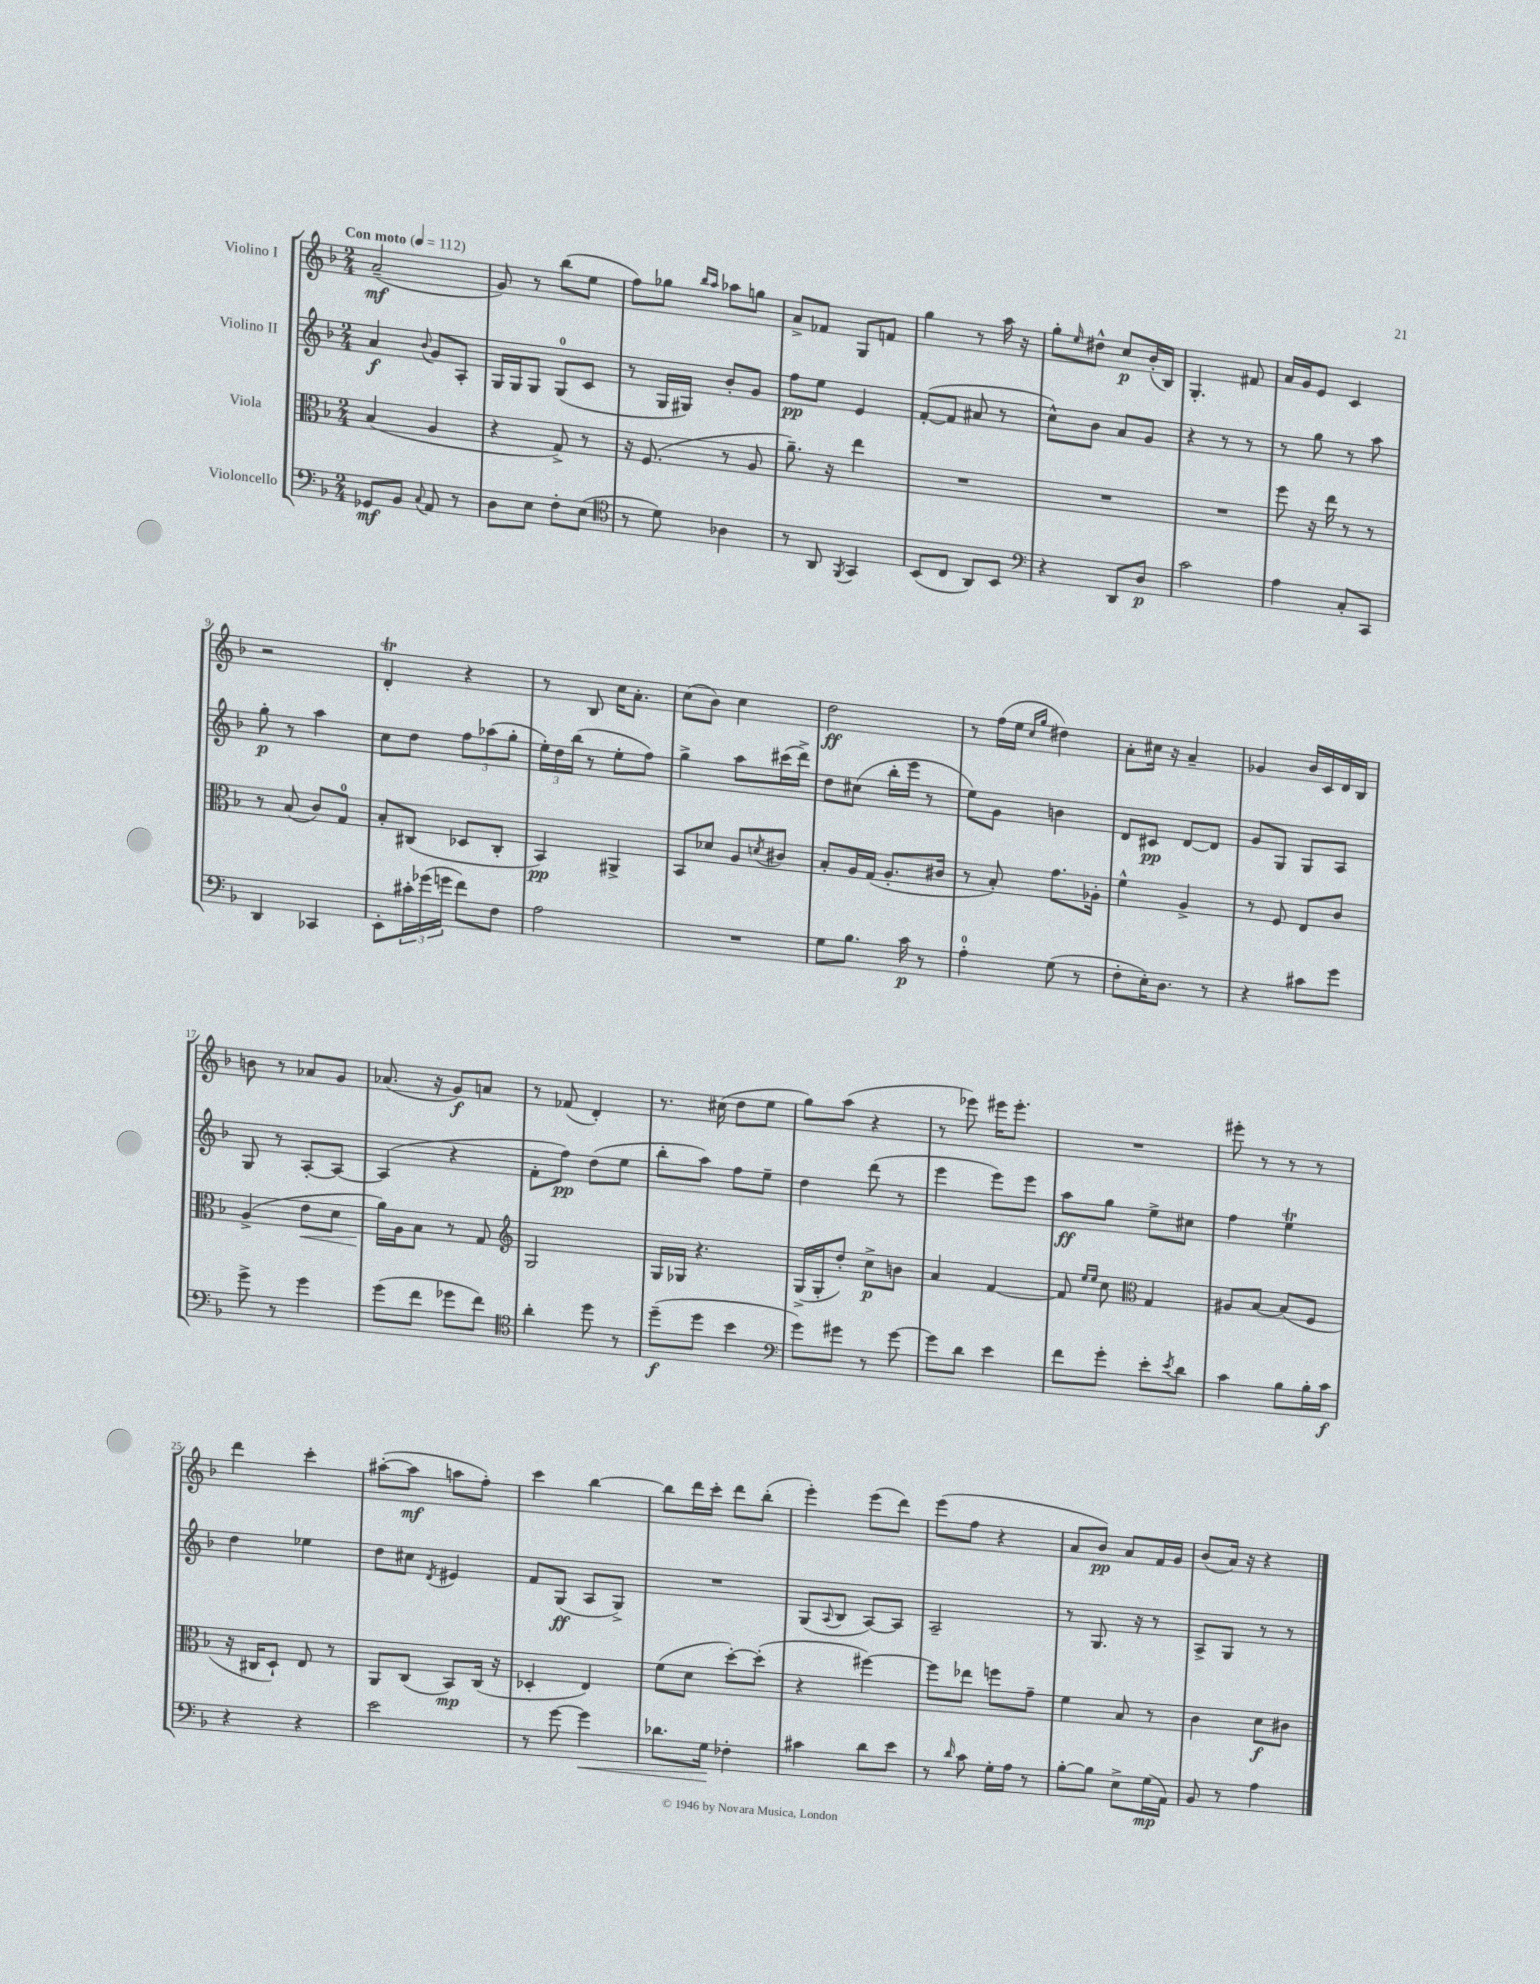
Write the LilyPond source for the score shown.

<<
\new StaffGroup <<
\new Staff = "s0" \with { instrumentName = "Violino I" } {
    \clef treble \key f \major \numericTimeSignature \time 2/4 \tempo "Con moto" 4 = 112
    a'2--\mf( |
    g'8) r8 bes''8( e''8 |
    f''8) ges''8 \grace { bes''16 a''16 } aes''8 g''8 |
    a'8-> fes'8 g8 f'8 |
    g''4 r8 a''16 r16 |
    g''8-. \grace { e''16 } dis''8-^ c''8\p bes'16-.( bes16) |
    g4.-. fis'8 |
    a'16 g'16 e'8 c'4 |
    r2 |
    d'4-.\trill r4 |
    r8 bes8 c''16 a'8.-. |
    c''8( bes'8) c''4 |
    d''2\ff |
    r8 f''16( e''16 \grace { c''16 g''16 } dis''4) |
    a'8-. cis''16 r16 a'4-- |
    ges'4 bes'16 c'16 d'16 bes16 |
    b'8 r8 aes'8 g'8 |
    aes'8.( r16 g'8\f) a'8 |
    r8 fes'8( d'4-.) |
    r8. cis''16( d''8 e''8 |
    g''8) a''8( r4 |
    r8 ees'''8) eis'''16 eis'''8.-. |
    R2 |
    eis'''8-. r8 r8 r8 |
    d'''4 c'''4-. |
    ais''8~-.( ais''8\mf a''8 f''8-.) |
    c'''4 bes''4~ |
    bes''8 d'''16 c'''16-. d'''8 bes''8-.( |
    e'''4-.) e'''8( d'''8) |
    e'''8( f''8 r4 |
    a'8 bes'8\pp) a'8 f'16 g'16 |
    bes'8( a'16) r16 r4 \bar "|." |
}
\new Staff = "s1" \with { instrumentName = "Violino II" } {
    \clef treble \key f \major \numericTimeSignature \time 2/4
    a'4\f \appoggiatura { bes'8 } g'8 a8-. |
    g16 g16 g8 g8-0( c'8 |
    r8 g16 gis16) bes'8-. g'8 |
    f''8\pp e''8 e'4 |
    f'8~-.( f'8 ais'8 r8 |
    c''8-^) bes'8 a'8 g'8 |
    r4 r8 r8 |
    r8 g''8 r8 a''8 |
    g''8-.\p r8 a''4 |
    c''8 d''8 \tuplet 3/2 { f''8 aes''8( g''8-. } |
    \tuplet 3/2 { e''16-.) d''16 bes''16( } r8 e''8-. f''8) |
    g''4-> a''8 cis'''16( d'''16->) |
    d''8 cis''8( bes''16-. e'''16 r8 |
    e''8) g'8 b'4 |
    d'8 cis'8\pp d'8~ d'8 |
    g'8 g8 g8 a8 |
    g8 r8 a8~-. a8~ |
    a4( r4 |
    f'8-. f''8\pp) d''8( e''8 |
    bes''8-. a''8) f''8 e''8-- |
    d''4 d'''8( r8 |
    e'''4 e'''8) e'''8 |
    a''8\ff g''8 e''8-> cis''8 |
    f''4 e''4\trill |
    d''4 ees''4 |
    d''8 cis''8 \acciaccatura { d'8 } eis'4 |
    f'8 g8\ff( a8 g8->) |
    R2 |
    g8( \appoggiatura { a8 } bes8 a8~) a8 |
    a2-- |
    r8 g8. r16 r8 |
    a8-> g8 r8 r8 \bar "|." |
}
\new Staff = "s2" \with { instrumentName = "Viola" } {
    \clef alto \key f \major \numericTimeSignature \time 2/4
    bes4( a4 |
    r4 g8->) r8 |
    r16 f8.( r8 a8 |
    a'8.--) r16 e''4 |
    R2 |
    R2 |
    R2 |
    f''8 r16 e''16 r8 r8 |
    r8 bes8( c'8) g8-0 |
    bes8-. cis8( des8 cis8-. |
    bes,4\pp) ais,4-> |
    bes,8 des'8 a8 \acciaccatura { d'8 } cis'8 |
    bes8-. a16 g16( a8.-. cis'16 |
    r8 bes8-.) g'8. aes16-. |
    f'4-^ a4-> |
    r8 f8 e8 c'8 |
    a4->( e'8\< d'8 |
    a'16\!) a16 bes8 r8 g8 |
    \clef treble g2 |
    g16 ges16 r4. |
    g16->( g16-. d''8-.) c''8->\p b'8 |
    a'4 f'4~ |
    f'8 \grace { e''16 e''16 } c''8 \clef alto g4 |
    ais8 bes8~ bes8( f8 |
    r16 cis16 d8-!) e8 r8 |
    a,8 c8( bes,8\mp) c16( r16 |
    des4-. e4) |
    f'8( d'8 d''8~-.) d''8-.( |
    r4 fis''4~) |
    fis''8 ees''8 f''8 g'8-- |
    f'4 bes8 r8 |
    c'4 d'8\f cis'8 \bar "|." |
}
\new Staff = "s3" \with { instrumentName = "Violoncello" } {
    \clef bass \key f \major \numericTimeSignature \time 2/4
    ges,8\mf bes,8 \appoggiatura { c8 } a,8 r8 |
    d8 e8 f8-. e8( |
    \clef tenor r8 d'8) aes4 |
    r8 a,8 \acciaccatura { f,8 } g,4 |
    bes,8( c8 a,8) bes,8 |
    \clef bass r4 d,8 d8\p |
    c'2 |
    a4 c8-. c,8 |
    d,4 ces,4 |
    e,8-. \tuplet 3/2 { cis'16-. ges'16( g'16 } f'8) f8 |
    a2 |
    R2 |
    g8 bes8. c'16\p r8 |
    a4-0-. g8( r8 |
    f8-. e16-.) d8. r8 |
    r4 cis'8 g'8 |
    g'8-> r8 g'4 |
    g'8( f'8 ges'8 f'8) |
    \clef tenor a'4-. d''8 r8 |
    d''8--\f( d''8 bes'4 |
    \clef bass g'8) gis'8 r8 gis'8~ |
    gis'8 d'8 e'4 |
    f'8 g'8-. e'8-. \acciaccatura { e'8 } d'8 |
    c'4 bes8 bes16-. c'16\f |
    r4 r4 |
    e'2 |
    r8 g'8~ g'4\< |
    des'8. g16\! fes4-. |
    cis'4 d'8 e'8 |
    r8 \grace { d'16 } c'8 g16-. a16 r8 |
    bes8~-. bes8 e8-> g16\mp( a,16) |
    bes,8 r8 a4 \bar "|." |
}
>>
>>
